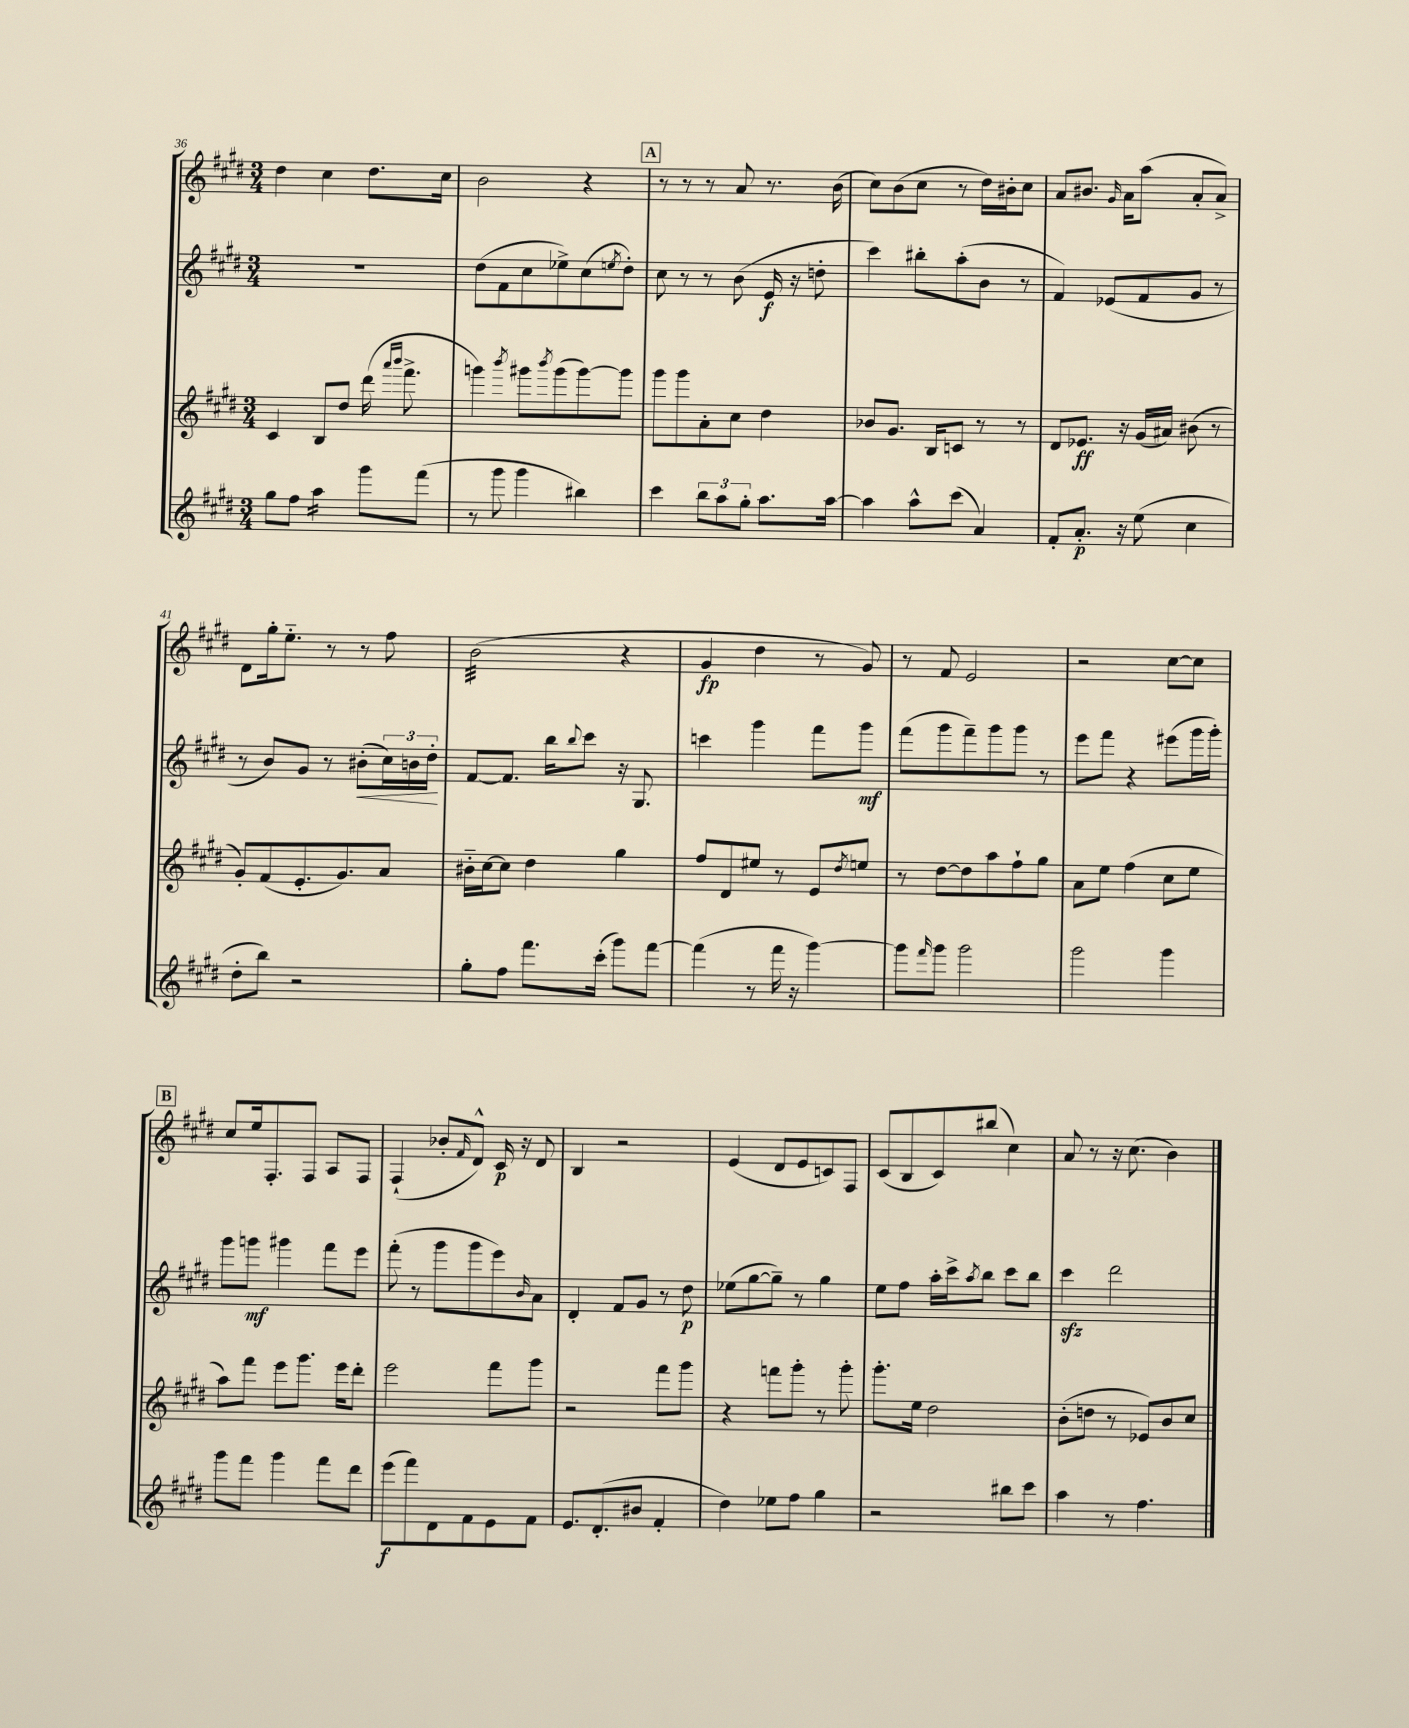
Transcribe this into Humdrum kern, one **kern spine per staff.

**kern	**kern	**kern	**kern
*staff4	*staff3	*staff2	*staff1
*clefG2	*clefG2	*clefG2	*clefG2
*k[f#c#g#d#]	*k[f#c#g#d#]	*k[f#c#g#d#]	*k[f#c#g#d#]
*M3/4	*M3/4	*M3/4	*M3/4
8gg#	4c#	2.r	4dd#
8ff#	.	.	.
4aa	8B	.	4cc#
.	8dd#	.	.
8ggg#	(16ddd#	.	8.dd#
.	16qqaaa	.	.
.	16qqbbb	.	.
.	8.fff#^	.	.
(8fff#	.	.	.
.	.	.	16cc#
=	=	=	=
8r	4ggg)	(8dd#	2b
8ggg#	.	8f#	.
.	8qbbb	.	.
4ggg#	8ggg#	8cc#	.
.	8qbbb	.	.
.	(8ggg#	8ee-^)	.
4bb#)	[8ggg#)	(8cc#	4r
.	.	8qee	.
.	8ggg#]	8dd#')	.
=	=	=	=
4ccc#	8ggg#	8cc#	8r
.	8ggg#	8r	8r
12bb	8a'	8r	8r
12aa	.	.	.
.	8cc#	(8b	8a
12gg#'	.	.	.
8.aa	4dd#	16e	8.r
.	.	16r	.
.	.	8dd'	.
[16aa	.	.	(16b
=	=	=	=
4aa]	8b-	4ccc#)	8cc#)
.	8.g#	.	(8b
8aa^^	.	8bb#'	8cc#
.	16B	.	.
(8ccc#	8c	(8aa'	8r
4a)	8r	8b	16dd#)
.	.	.	16b#'
.	8r	8r	8cc#
=	=	=	=
8f#'	8d#	4f#)	8a
8.a'	8.e-	.	8.b#
.	.	(8e-	.
.	.	.	16qqg#
16r	16r	.	16a
(8ee	(16g#	8f#	(8aa
.	16a#)	.	.
4cc#	(8b#	8g#	8a'
.	8r	8r	8a^)
=	=	=	=
8dd#'	8g#')	8r	8d#
8bb)	(8f#	8b)	16gg#'
.	.	.	8.ee'~
2r	8.e'	8g#	.
.	.	8r	8r
.	8.g#)	.	.
.	.	(8b#'	8r
.	8a	24cc#)	8ff#
.	.	24b	.
.	.	24dd#'	.
=	=	=	=
8gg#'	16b#'~	[8f#	(2b
.	[16cc#	.	.
8ff#	8cc#]	8.f#]	.
8.fff#	4dd#	.	.
.	.	16bb	.
.	.	8qqbb	.
.	.	8ccc#	.
(16ccc#'	.	.	.
8ggg#)	4gg#	16r	4r
.	.	8.G#	.
[8fff#	.	.	.
=	=	=	=
(4fff#]	8ff#	4ccc	4g#
.	8d#	.	.
8r	8ee#	4ggg#	4dd#
16fff#	8r	.	.
16r	.	.	.
[4ggg#)	8e	8fff#	8r
.	8qdd#	.	.
.	8ee	8ggg#	8g#)
=	=	=	=
8ggg#]	8r	(8fff#	8r
16qqfff#	.	.	.
8ggg#	[8dd#	8ggg#	8f#
2ggg#	8dd#]	8fff#~)	2e
.	8aa	8ggg#	.
.	8ff#`	8ggg#	.
.	8gg#	8r	.
=	=	=	=
2ggg#	8a	8eee	2r
.	8ee	8fff#	.
.	(4ff#	4r	.
4ggg#	8cc#	(8eee#	[8cc#
.	8ee	16ggg#	8cc#]
.	.	16ggg#')	.
=	=	=	=
8ggg#	8aa)	8ggg#	8cc#
8fff#	8fff#	8ggg	16ee
.	.	.	8.F#'
4ggg#	8eee	4ggg#	.
.	8.ggg#	.	8F#
8fff#	.	8fff#	8A
.	16eee	.	.
8ddd#	8ddd#'	8eee	8F#
=	=	=	=
(8eee	2eee	(8fff#'	(4F#`
8fff#)	.	8r	.
8d#	.	8ggg#	8b-'
.	.	.	16qqf#
8f#	.	8ggg#	8d#^^)
8e	8fff#	8eee)	16c#
.	.	.	16r
.	.	16qqb	.
8f#	8ggg#	8a	8d#
=	=	=	=
8.e	2r	4d#'	4B
(8.d#'	.	.	.
.	.	8f#	2r
8b#	.	8g#	.
4f#'	8fff#	8r	.
.	8ggg#	8dd#	.
=	=	=	=
4dd#)	4r	(8ee-	(4e
.	.	[8gg#	.
8ee-	8fff	8gg#~])	8d#
8ff#	8ggg#'	8r	8e
4gg#	8r	4gg#	8c)
.	8ggg#'	.	8F#
=	=	=	=
2r	8.ggg#'	8ee	(8c#
.	.	8ff#	8B
.	16ee	.	.
.	2dd#	16aa'	8c#)
.	.	16ccc#^	.
.	.	8qaa	.
.	.	8bb	(8bb#
8bb#	.	8ccc#	4cc#)
8ccc#	.	8bb	.
=	=	=	=
4aa	(8b'	4ccc#	8a
.	8dd	.	8r
8r	8r	2ddd#	16r
.	.	.	(8.cc#
4.ff#	8e-)	.	.
.	8b	.	4b)
.	8cc#	.	.
==	==	==	==
*-	*-	*-	*-
